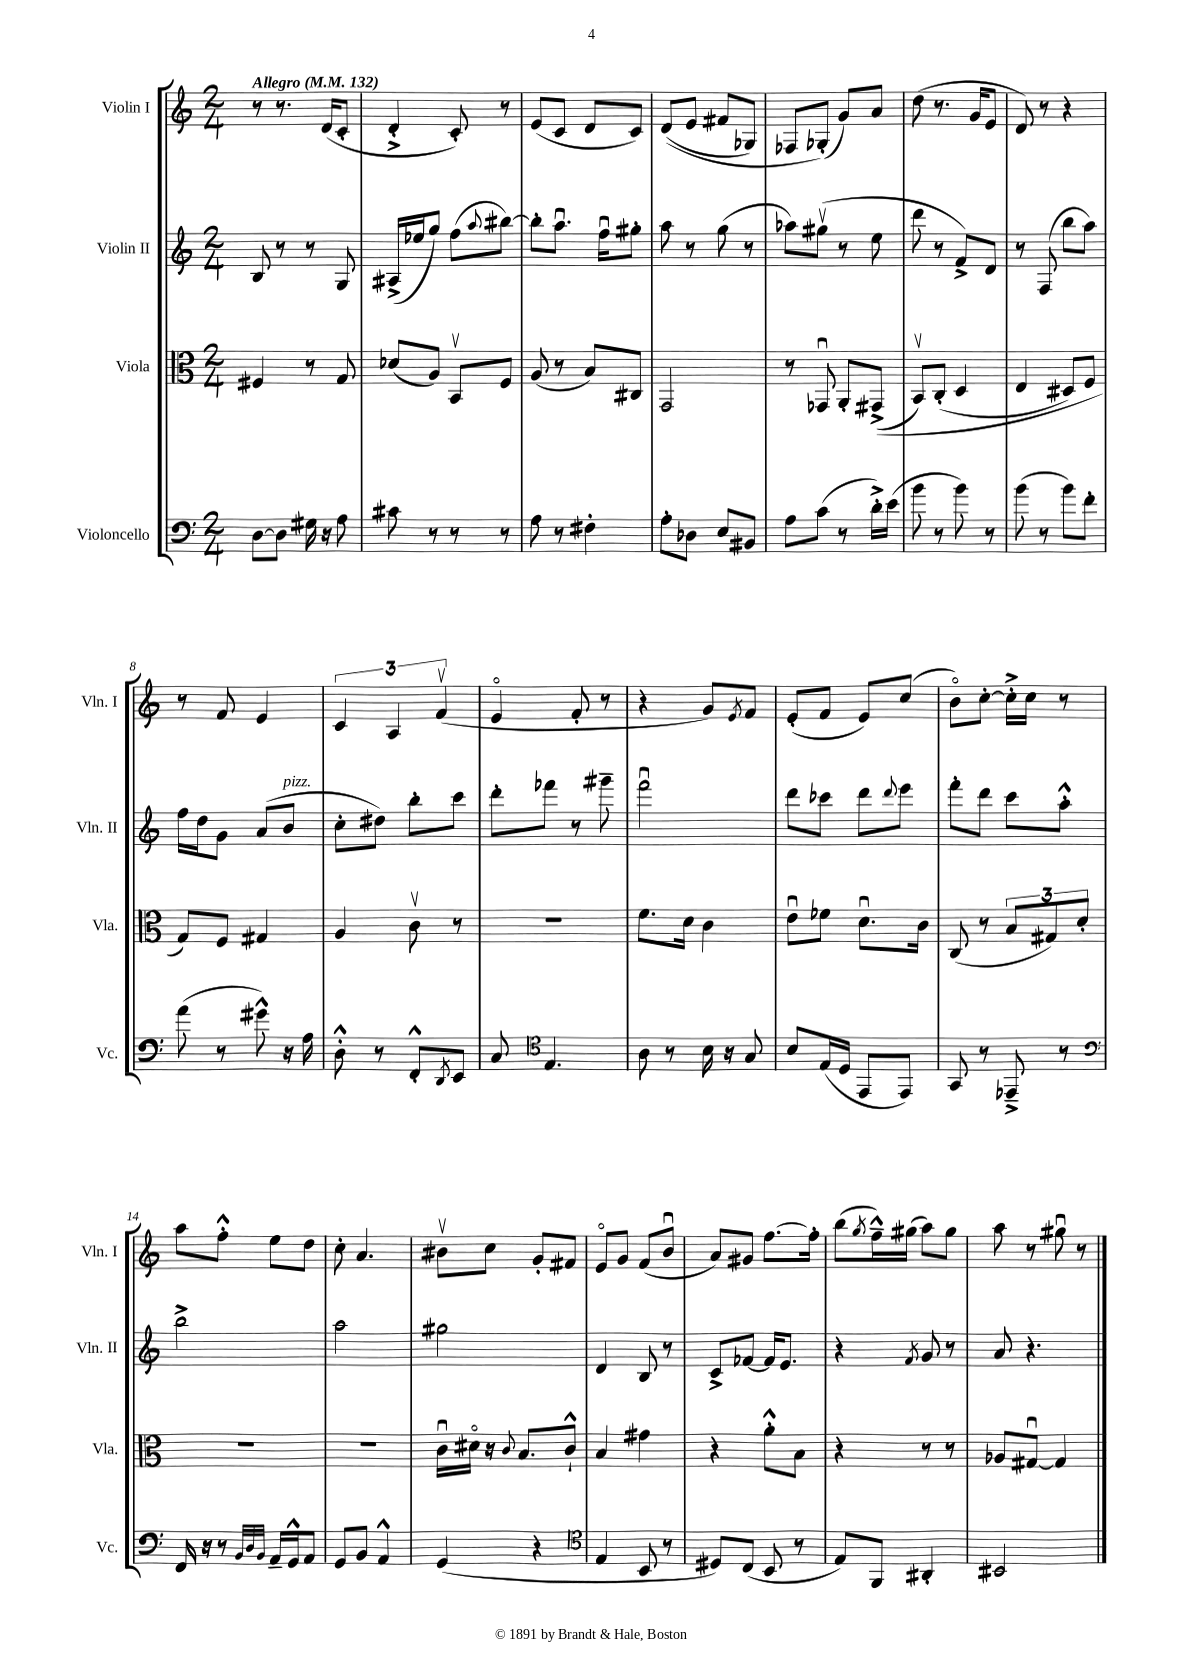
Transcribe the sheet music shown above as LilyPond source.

<<
\new StaffGroup <<
\new Staff = "s0" \with { instrumentName = "Violin I" shortInstrumentName = "Vln. I" } {
    \clef treble \key c \major \numericTimeSignature \time 2/4 \tempo "Allegro" 4 = 132
    r8 r8. d'16( c'8-. |
    d'4-.-> c'8-.) r8 |
    e'8( c'8 d'8 c'8) |
    d'8(\( e'8 fis'8 ges8) |
    fes8 ges8-.(\) g'8) a'8 |
    d''8( r8. g'16 e'8 |
    d'8) r8 r4 |
    r8 f'8 e'4 |
    \tuplet 3/2 { c'4 a4 f'4\upbow( } |
    e'4\flageolet f'8-. r8 |
    r4 g'8) \acciaccatura { e'8 } f'8 |
    e'8-.( f'8 e'8) c''8( |
    b'8\flageolet) c''8~-. c''16-.-> c''16 r8 |
    a''8 f''8-.-^ e''8 d''8 |
    c''8-. a'4. |
    bis'8\upbow c''8 g'8-. fis'8 |
    e'8\flageolet g'8 f'8( b'8\downbow |
    a'8) gis'8 f''8.~ f''16-. |
    b''8( \acciaccatura { g''8 } f''16---^) gis''16( a''8) gis''8 |
    a''8 r8 gis''8\downbow r8 \bar "|." |
}
\new Staff = "s1" \with { instrumentName = "Violin II" shortInstrumentName = "Vln. II" } {
    \clef treble \key c \major \numericTimeSignature \time 2/4
    b8 r8 r8 g8 |
    ais16->( ees''16 g''8) f''8( \appoggiatura { a''8 } bis''8~) |
    bis''8-. a''8.\downbow f''16\downbow gis''8-. |
    a''8 r8 g''8( r8 |
    aes''8) gis''8\upbow( r8 e''8 |
    d'''8 r8 f'8->) d'8 |
    r8 f8( b''8 a''8) |
    f''16 d''16 g'8 a'8( b'8^\markup { \italic "pizz." } |
    c''8-. dis''8) b''8-. c'''8 |
    d'''8-. fes'''8 r8 gis'''8-- |
    f'''2\downbow |
    d'''8 ces'''8 d'''8 \appoggiatura { d'''8 } e'''8 |
    f'''8-. d'''8 c'''8 a''8-.-^ |
    b''2-> |
    a''2 |
    gis''2 |
    d'4 b8 r8 |
    c'8-> fes'8~ fes'16 e'8. |
    r4 \acciaccatura { f'8 } g'8 r8 |
    a'8 r4. \bar "|." |
}
\new Staff = "s2" \with { instrumentName = "Viola" shortInstrumentName = "Vla." } {
    \clef alto \key c \major \numericTimeSignature \time 2/4
    fis4 r8 g8 |
    des'8( a8) b,8\upbow f8 |
    a8( r8 b8) cis8 |
    g,2 |
    r8 ges,8\downbow a,8-. gis,8->(\( |
    b,8\upbow) c8-.( d4 |
    e4 dis8) f8 |
    g8\) f8 gis4 |
    a4 c'8\upbow r8 |
    R2 |
    f'8. d'16 c'4 |
    e'8\downbow fes'8 d'8.\downbow c'16 |
    c8( r8 \tuplet 3/2 { b8 gis8) d'8-. } |
    R2 |
    R2 |
    c'16\downbow dis'16\flageolet r16 \appoggiatura { c'8 } b8. c'8-!-^ |
    b4 gis'4 |
    r4 a'8-.-^ b8 |
    r4 r8 r8 |
    aes8 gis8~\downbow gis4 \bar "|." |
}
\new Staff = "s3" \with { instrumentName = "Violoncello" shortInstrumentName = "Vc." } {
    \clef bass \key c \major \numericTimeSignature \time 2/4
    d8~ d8 gis16 r16 a8 |
    cis'8 r8 r8 r8 |
    a8 r8 fis4-. |
    a8-. des8 e8 bis,8 |
    a8 c'8( r8 d'16-.->) e'16( |
    b'8 r8 b'8) r8 |
    b'8( r8 b'8) f'8-. |
    a'8( r8 gis'8-^) r16 a16 |
    d8-.-^ r8 f,8-.-^ \acciaccatura { d,8 } e,8 |
    c8 \clef tenor e4. |
    a8 r8 b16 r16 g8 |
    b8 e16( d16 e,8 e,8) |
    g,8 r8 ees,8---> r8 |
    \clef bass f,16 r16 r8 \grace { b,32 d32 b,32 } a,16-- g,16-^ a,8 |
    g,8 b,8 a,4-^ |
    g,4( r4 |
    \clef tenor e4 b,8 r8 |
    dis8) c8( b,8 r8 |
    e8) f,8 ais,4-. |
    bis,2 \bar "|." |
}
>>
>>
